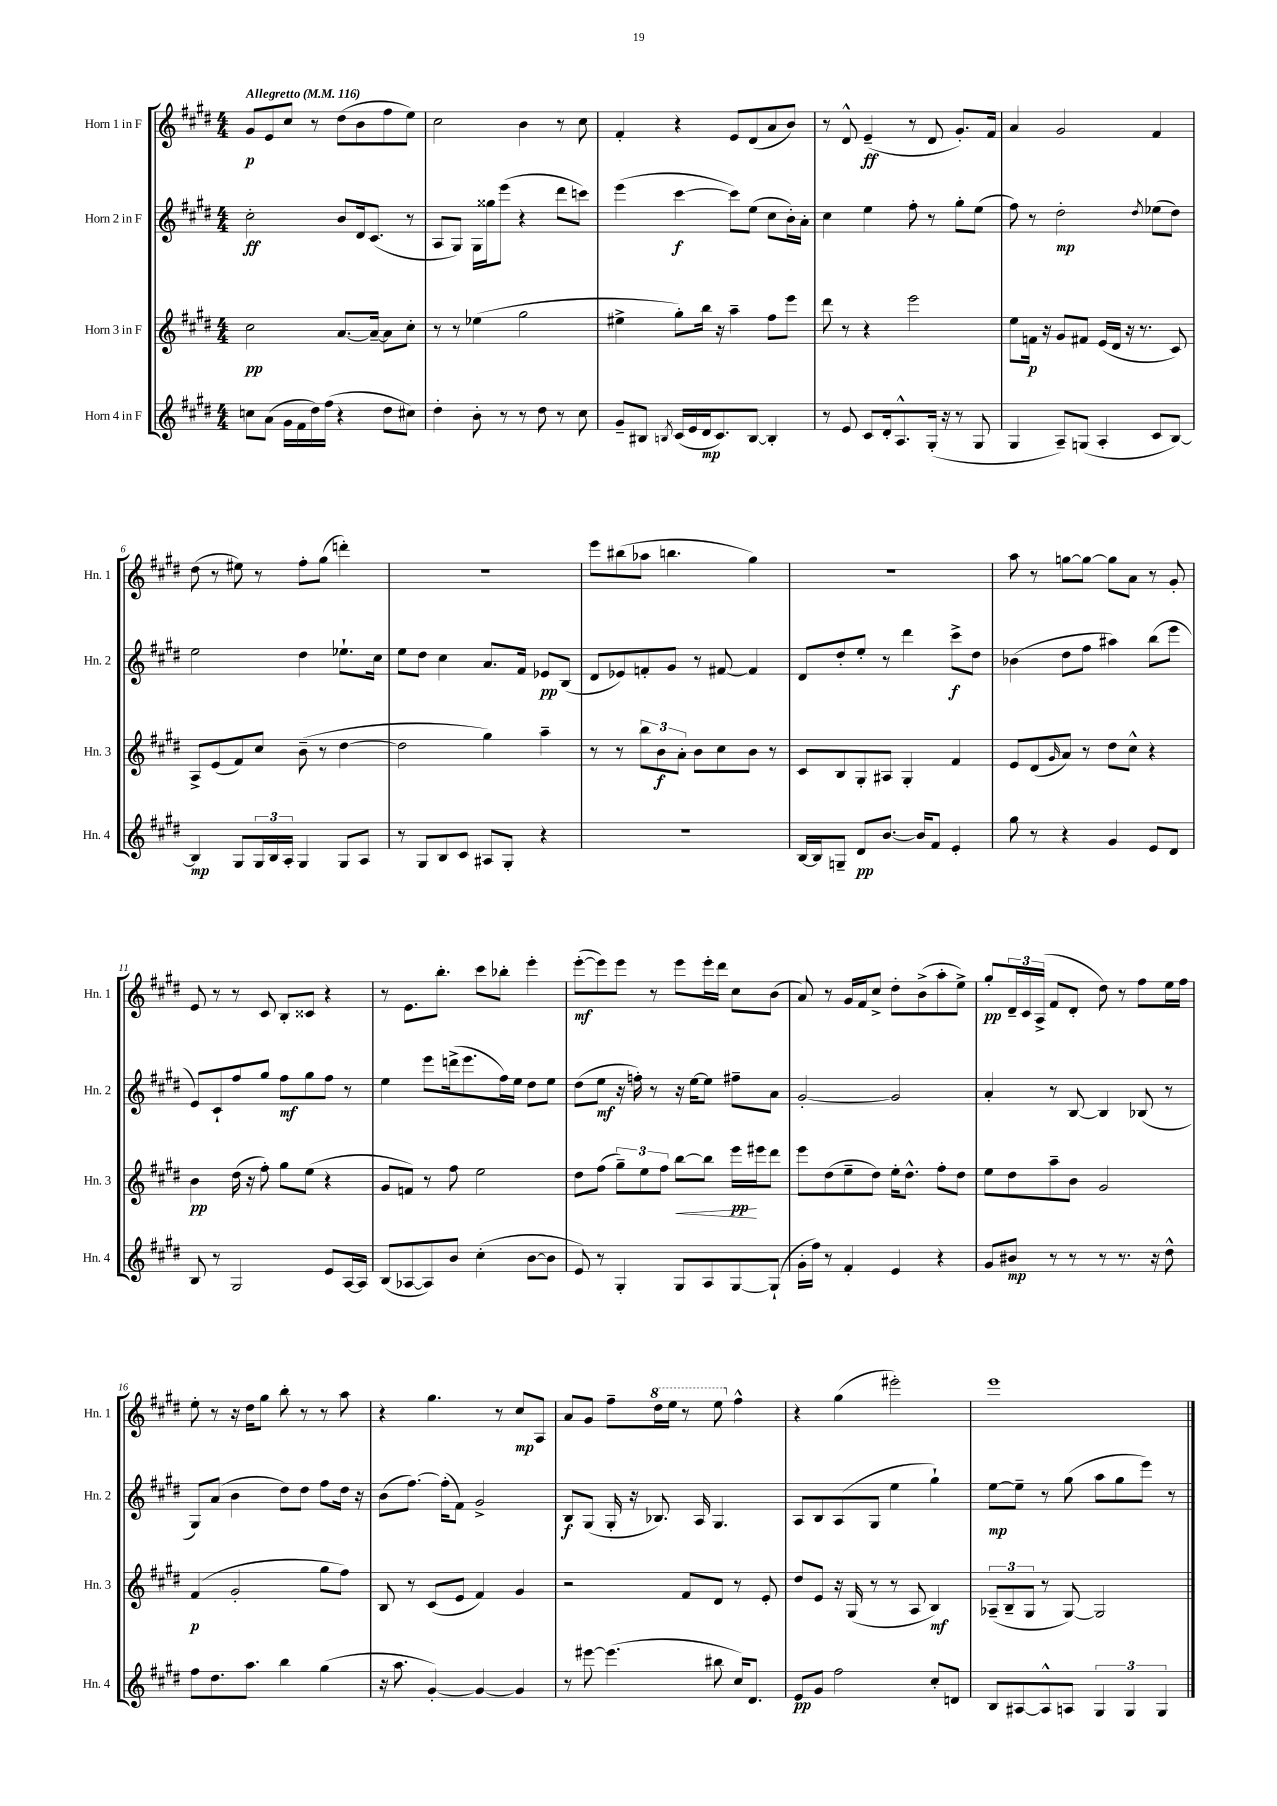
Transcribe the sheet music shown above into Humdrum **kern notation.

**kern	**dynam	**kern	**dynam	**kern	**dynam	**kern	**dynam
*part4	*part4	*part3	*part3	*part2	*part2	*part1	*part1
*staff4	*staff4	*staff3	*staff3	*staff2	*staff2	*staff1	*staff1
*I"Horn 4 in F	*	*I"Horn 3 in F	*	*I"Horn 2 in F	*	*I"Horn 1 in F	*
*I'Hn. 4	*	*I'Hn. 3	*	*I'Hn. 2	*	*I'Hn. 1	*
*clefG2	*	*clefG2	*	*clefG2	*	*clefG2	*
*k[f#c#g#d#]	*	*k[f#c#g#d#]	*	*k[f#c#g#d#]	*	*k[f#c#g#d#]	*
*M4/4	*	*M4/4	*	*M4/4	*	*M4/4	*
*MM116	*	*MM116	*	*MM116	*	*MM116	*
=1	=1	=1	=1	=1	=1	=1	=1
!	!	!	!	!	!	!LO:TX:a:B:t=Allegretto	!
8ccn\L	.	2cc#\	pp	2cc#'\	ff	8g#/L	p
(8a\J	.	.	.	.	.	8e/	.
16g#\LL	.	.	.	.	.	8cc#/J	.
16f#\	.	.	.	.	.	.	.
16dd#\)	.	.	.	.	.	8r	.
(16ff#\JJ	.	.	.	.	.	.	.
4r	.	[8.a/L	.	8b/L	.	(8dd#\L	.
.	.	.	.	16d#/k	.	8b\	.
.	.	16a~/Jk_	.	(8.c#/J	.	.	.
8dd#\L	.	8a\L]	.	.	.	8ff#\	.
8cc#X\J)	.	8cc#'\J	.	8r	.	8ee\J)	.
=2	=2	=2	=2	=2	=2	=2	=2
4dd#'\	.	8r	.	8A/L	.	2cc#\	.
.	.	8r	.	8G#/J)	.	.	.
8b'\	.	(4ee-X\	.	16G#\LL	.	.	.
.	.	.	.	16gg##X\J	.	.	.
8r	.	.	.	(8eee\J	.	.	.
8r	.	2gg#\	.	4r	.	4b\	.
8dd#\	.	.	.	.	.	.	.
8r	.	.	.	8ddd#\L	.	8r	.
8cc#\	.	.	.	8cccn\J)	.	8cc#\	.
=3	=3	=3	=3	=3	=3	=3	=3
8g#~/L	.	4ee#X^\	.	(4eee\	.	4f#'/	.
8B#X/J	.	.	.	.	.	.	.
8qBn/	.	.	.	.	.	.	.
(16c#/LL	.	8gg#'\L)	.	[4ccc#\	f	4r	.
16e/	.	.	.	.	.	.	.
16d#/J	mp	16bb\Jk	.	.	.	.	.
8.c#/)	.	16r	.	.	.	.	.
.	.	4aa~\	.	8ccc#\L])	.	8e/L	.
[8B/J	.	.	.	(8ee\J	.	(8d#/	.
4B'/]	.	8ff#\L	.	8cc#\L	.	8a/	.
.	.	8eee\J	.	16b'\L)	.	8b/J)	.
.	.	.	.	16a'\JJ	.	.	.
=4	=4	=4	=4	=4	=4	=4	=4
8r	.	8ddd#\	.	4cc#\	.	8r	.
8e/	.	8r	.	.	.	8d#^^/	.
8c#/L	.	4r	.	4ee\	.	(4e~/	ff
16d#'/k	.	.	.	.	.	.	.
8.A^^/	.	.	.	.	.	.	.
.	.	2eee\	.	8ff#'\	.	8r	.
(16G#'/Jk	.	.	.	8r	.	8d#/	.
16r	.	.	.	.	.	.	.
8r	.	.	.	8gg#'\L	.	8.g#'/L)	.
8G#/	.	.	.	(8ee\J	.	.	.
.	.	.	.	.	.	16f#/Jk	.
=5	=5	=5	=5	=5	=5	=5	=5
4G#/	.	8ee\L	.	8ff#\)	.	4a/	.
.	.	16fn\Jk	p	8r	.	.	.
.	.	16r	.	.	.	.	.
8A~/L)	.	8g#/L	.	2dd#'\	mp	2g#/	.
(8Gn/J	.	8f#X/J	.	.	.	.	.
4A'/	.	(16e/LL	.	.	.	.	.
.	.	16d#/JJ	.	.	.	.	.
.	.	16r	.	.	.	.	.
.	.	8.r	.	.	.	.	.
.	.	.	.	8qdd#/	.	.	.
8c#/L	.	.	.	(8ee-X\L	.	4f#/	.
[8B/J)	.	8c#/)	.	8dd#\J)	.	.	.
!!LO:LB:g=z
=6	=6	=6	=6	=6	=6	=6	=6
4B/]	mp	8A^/L	.	2ee\	.	(8dd#\	.
.	.	(8e/	.	.	.	8r	.
8G#/L	.	8f#/)	.	.	.	8ee#X\)	.
24G#/L	.	8cc#/J	.	.	.	8r	.
24B/	.	.	.	.	.	.	.
24A'/JJ	.	.	.	.	.	.	.
4G#/	.	(8b~\	.	4dd#\	.	8ff#'\L	.
.	.	8r	.	.	.	(8gg#\J	.
8G#/L	.	[4dd#\	.	8.ee-X`\L	.	4dddn'\)	.
8A/J	.	.	.	.	.	.	.
.	.	.	.	16cc#\Jk	.	.	.
=7	=7	=7	=7	=7	=7	=7	=7
8r	.	2dd#\]	.	8ee\L	.	1r	.
8G#/L	.	.	.	8dd#\J	.	.	.
8B/	.	.	.	4cc#\	.	.	.
8c#/J	.	.	.	.	.	.	.
8A#X/L	.	4gg#\)	.	8.a/L	.	.	.
8G#'/J	.	.	.	.	.	.	.
.	.	.	.	16f#/Jk	.	.	.
4r	.	4aa~\	.	8e-X/L	pp	.	.
.	.	.	.	(8B/J	.	.	.
=8	=8	=8	=8	=8	=8	=8	=8
1r	.	8r	.	8d#/L	.	8eee\L	.
.	.	8r	.	8e-X/)	.	(8bb#X\	.
.	.	12bb\L	.	8fn'/	.	8aa-X\J	.
.	.	12b\	f	.	.	.	.
.	.	.	.	8g#/J	.	4.bbn\	.
.	.	12a'\J	.	.	.	.	.
.	.	8b\L	.	8r	.	.	.
.	.	8cc#\	.	[8f#X/	.	.	.
.	.	8b\J	.	4f#/]	.	4gg#\)	.
.	.	8r	.	.	.	.	.
=9	=9	=9	=9	=9	=9	=9	=9
[16B/LL	.	8c#/L	.	8d#/L	.	1r	.
16B/J]	.	.	.	.	.	.	.
8Gn~/J	.	8B/	.	8dd#'/	.	.	.
8d#/L	pp	8G#'/	.	8ee'/J	.	.	.
[8.b/J	.	8A#X/J	.	8r	.	.	.
.	.	4G#'/	.	4ddd#\	.	.	.
16b/KL]	.	.	.	.	.	.	.
8f#/J	.	.	.	.	.	.	.
4e'/	.	4f#/	.	8ccc#^\L	f	.	.
.	.	.	.	8dd#\J	.	.	.
=10	=10	=10	=10	=10	=10	=10	=10
8gg#\	.	8e/L	.	(4b-X\	.	8aa\	.
8r	.	(8d#/	.	.	.	8r	.
.	.	16qqg#/	.	.	.	.	.
4r	.	8a/J)	.	8dd#\L	.	[8ggn\L	.
.	.	8r	.	8ff#\J	.	8gg\J_	.
4g#/	.	8dd#\L	.	4aa#X\)	.	8gg\L]	.
.	.	8cc#^^\J	.	.	.	8a\J	.
8e/L	.	4r	.	(8bb\L	.	8r	.
8d#/J	.	.	.	8eee\J	.	8g#'/	.
!!LO:LB:g=z
=11	=11	=11	=11	=11	=11	=11	=11
8B/	.	4b\	pp	8e/L)	.	8e/	.
8r	.	.	.	8c#`/	.	8r	.
2G#/	.	(16dd#\	.	8ff#/	.	8r	.
.	.	16r	.	.	.	.	.
.	.	8ff#'\)	.	8gg#/J	.	8c#/	.
.	.	8gg#\L	.	8ff#\L	mf	8B'/L	.
.	.	(8ee\J	.	8gg#\	.	8c##X/J	.
8e/L	.	4r	.	8ff#\J	.	4r	.
[16A/L	.	.	.	8r	.	.	.
16A/JJ]	.	.	.	.	.	.	.
=12	=12	=12	=12	=12	=12	=12	=12
(8B/L	.	8g#/L	.	4ee\	.	8r	.
[8A-X/	.	8fn/J)	.	.	.	8.e\L	.
8A-/])	.	8r	.	8eee\L	.	.	.
.	.	.	.	.	.	8.bb'\J	.
8b/J	.	8ff#\	.	(16dddn^\k	.	.	.
.	.	.	.	8.eee\	.	.	.
(4cc#'\	.	2ee\	.	.	.	8ccc#\L	.
.	.	.	.	16ff#\L)	.	8bb-X'\J	.
.	.	.	.	16ee\JJ	.	.	.
[8b\L	.	.	.	8dd#\L	.	4eee'\	.
8b\J]	.	.	.	8ee\J	.	.	.
=13	=13	=13	=13	=13	=13	=13	=13
8e/)	.	8dd#\L	.	(8dd#\L	.	([8eee'\L	mf
8r	.	(8ff#\J	.	8ee\J	mf	8eee\])	.
4G#'/	.	12gg#~\L)	.	16r	.	8eee\J	.
.	.	.	.	16ffn'\)	.	.	.
.	.	12ee\	.	.	.	.	.
.	.	.	.	8r	.	8r	.
.	.	12ff#\J	.	.	.	.	.
!	!	!	!LO:HP:b	!	!	!	!
8G#/L	.	[8bb\L	<	16r	.	8eee\L	.
.	.	.	.	[16ee\KL	.	.	.
8A/	.	8bb\J]	.	8ee\J]	.	16eee'\L	.
.	.	.	.	.	.	16ddd#\JJ	.
[8G#/	.	16eee\LL	pp	8ff#X~\L	.	8cc#\L	.
.	.	16eee#X\J	[	.	.	.	.
(8G#`/J]	.	8ddd#\J	.	8a\J	.	(8b\J	.
=14	=14	=14	=14	=14	=14	=14	=14
16g#'\LL	.	8eee\L	.	[2g#'/	.	8a/)	.
16ff#\JJ)	.	.	.	.	.	.	.
8r	.	(8dd#\	.	.	.	8r	.
4f#'/	.	8ee~\	.	.	.	16g#/LL	.
.	.	.	.	.	.	16f#/J	.
.	.	8dd#\J)	.	.	.	8cc#^/J	.
4e/	.	16ee'\KL	.	2g#/]	.	8dd#'\L	.
.	.	8.dd#^^\J	.	.	.	.	.
.	.	.	.	.	.	(8b^\	.
4r	.	8ff#'\L	.	.	.	8aa'\	.
.	.	8dd#\J	.	.	.	8ee^\J)	.
=15	=15	=15	=15	=15	=15	=15	=15
8g#/L	.	8ee\L	.	4a'/	.	8gg#'/L	pp
8b#X/J	mp	8dd#\	.	.	.	24d#~/L	.
.	.	.	.	.	.	24c#/	.
.	.	.	.	.	.	(24A^/JJ	.
8r	.	8aa~\	.	8r	.	8f#/L	.
8r	.	8b\J	.	[8B/	.	8d#'/J	.
8r	.	2g#/	.	4B/]	.	8dd#\)	.
8.r	.	.	.	.	.	8r	.
.	.	.	.	(8B-X/	.	8ff#\L	.
16r	.	.	.	.	.	.	.
8dd#^^\	.	.	.	8r	.	16ee\L	.
.	.	.	.	.	.	16ff#\JJ	.
!!LO:LB:g=z
=16	=16	=16	=16	=16	=16	=16	=16
8ff#\L	.	(4f#/	p	8G#/L)	.	8ee'\	.
8.dd#\	.	.	.	(8a/J	.	8r	.
.	.	2g#'/	.	4b\	.	16r	.
8.aa\J	.	.	.	.	.	16dd#\KL	.
.	.	.	.	.	.	8gg#\J	.
4bb\	.	.	.	8dd#\L)	.	8bb'\	.
.	.	.	.	8dd#\J	.	8r	.
(4gg#\	.	8gg#\L	.	8ff#\L	.	8r	.
.	.	8ff#\J)	.	16dd#\Jk	.	8aa\	.
.	.	.	.	16r	.	.	.
=17	=17	=17	=17	=17	=17	=17	=17
16r	.	8B/	.	(8b\L	.	4r	.
8.aa\	.	.	.	.	.	.	.
.	.	8r	.	[8.ff#\J)	.	.	.
[4g#'/)	.	(8c#/L	.	.	.	4.gg#\	.
.	.	.	.	(16ff#'\KL]	.	.	.
.	.	8e/J	.	8f#\J)	.	.	.
4g#/_	.	4f#/)	.	2g#^/	.	.	.
.	.	.	.	.	.	8r	.
4g#/]	.	4g#/	.	.	.	8cc#/L	mp
.	.	.	.	.	.	8A/J	.
=18	=18	=18	=18	=18	=18	=18	=18
8r	.	2r	.	8B/L	f	8a/L	.
[8eee#X\	.	.	.	(8G#/J	.	8g#/J	.
(4.eee#\]	.	.	.	16G#'/	.	8ff#~\L	.
.	.	.	.	16r	.	.	.
*	*	*	*	*	*	*8va	*
.	.	.	.	8.B-X/)	.	16ddd#\L	.
.	.	.	.	.	.	16eee\JJ	.
.	.	8f#/L	.	.	.	8r	.
.	.	.	.	16A/	.	.	.
8bb#X\	.	8d#/J	.	4.G#/	.	8eee\	.
*	*	*	*	*	*	*X8va	*
16cc#/KL)	.	8r	.	.	.	4ff#^^\	.
8.d#/J	.	.	.	.	.	.	.
.	.	8e'/	.	.	.	.	.
=19	=19	=19	=19	=19	=19	=19	=19
8e/L	pp	8dd#/L	.	8A/L	.	4r	.
8g#/J	.	8e/J	.	8B/	.	.	.
2ff#\	.	16r	.	(8A/	.	(4gg#\	.
.	.	(16G#/	.	.	.	.	.
.	.	8r	.	8G#/J	.	.	.
.	.	8r	.	4ee\	.	2eee#X'\)	.
.	.	8A/	.	.	.	.	.
8cc#'/L	.	4B/)	mf	4gg#`\)	.	.	.
8dn/J	.	.	.	.	.	.	.
=20	=20	=20	=20	=20	=20	=20	=20
8B/L	.	(12A-X~/L	.	[8ee\L	mp	1eee	.
.	.	12B~/	.	.	.	.	.
[8A#X/	.	.	.	8ee~\J]	.	.	.
.	.	12G#/J	.	.	.	.	.
8A#^^/]	.	8r	.	8r	.	.	.
8An/J	.	[8G#/)	.	(8gg#\	.	.	.
6G#/	.	2G#/]	.	8aa\L	.	.	.
.	.	.	.	8gg#\	.	.	.
6G#/	.	.	.	.	.	.	.
.	.	.	.	8eee\J)	.	.	.
6G#/	.	.	.	.	.	.	.
.	.	.	.	8r	.	.	.
==	==	==	==	==	==	==	==
*-	*-	*-	*-	*-	*-	*-	*-
